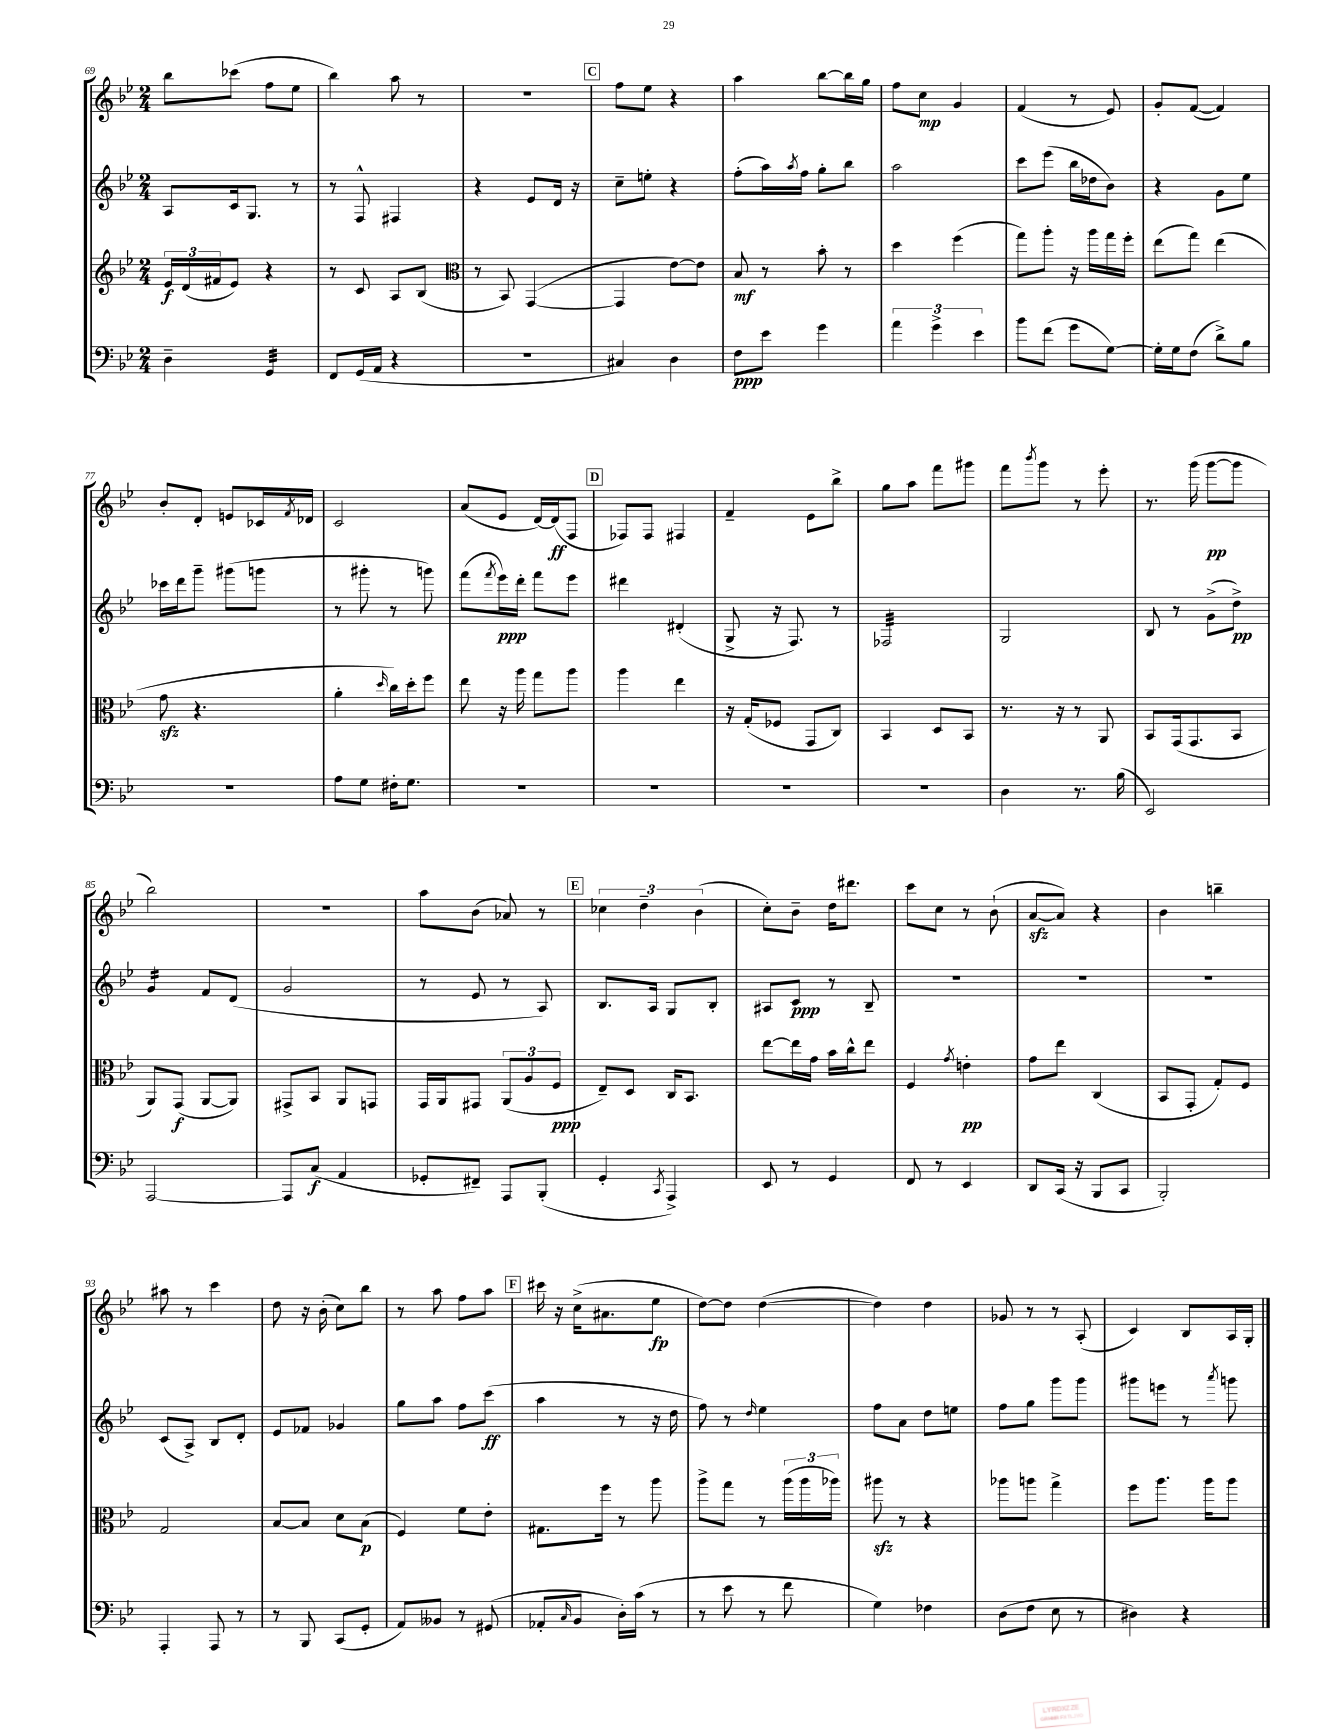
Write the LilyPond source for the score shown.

<<
\new StaffGroup <<
\new Staff = "s0" {
    \clef treble \key bes \major \numericTimeSignature \time 2/4
    bes''8 ces'''8( f''8 ees''8 |
    bes''4) a''8 r8 |
    r2 |
    \mark \markup { \box "C" } f''8 ees''8 r4 |
    a''4 bes''8~ bes''16 g''16 |
    f''8 c''8\mp g'4 |
    f'4( r8 ees'8) |
    g'8-. f'8~( f'4) |
    bes'8-. d'8-. e'8 ces'16 \acciaccatura { f'8 } des'16 |
    c'2 |
    a'8( ees'8 d'16~) d'16\ff( f8 |
    \mark \markup { \box "D" } fes8) fes8 fis4 |
    f'4-- ees'8 bes''8-> |
    g''8 a''8 f'''8 gis'''8 |
    f'''8 \acciaccatura { bes'''8 } g'''8 r8 ees'''8-. |
    r8. g'''16( g'''8~\pp g'''8 |
    bes''2) |
    r2 |
    a''8 bes'8( aes'8) r8 |
    \mark \markup { \box "E" } \tuplet 3/2 { ces''4 d''4-- bes'4( } |
    c''8-.) bes'8-- d''16 dis'''8. |
    c'''8 c''8 r8 bes'8-!( |
    a'8~\sfz a'8) r4 |
    bes'4 b''4-- |
    ais''8 r8 c'''4 |
    d''8 r16 bes'16-.( c''8) bes''8 |
    r8 a''8 f''8 a''8 |
    \mark \markup { \box "F" } cis'''16 r16 c''16->( ais'8. ees''8\fp |
    d''8~) d''8 d''4~( |
    d''4) d''4 |
    ges'8 r8 r8 a8-.( |
    c'4) bes8 a16 g16-. \bar "|." |
}
\new Staff = "s1" {
    \clef treble \key bes \major \numericTimeSignature \time 2/4
    a8 c'16 g8. r8 |
    r8 f8-^ fis4 |
    r4 ees'8 d'16 r16 |
    \mark \markup { \box "C" } c''8-- e''8-. r4 |
    f''8-.( a''16) \acciaccatura { a''8 } f''16 g''8-. bes''8 |
    a''2 |
    c'''8 ees'''8( bes''16 des''16 bes'8) |
    r4 g'8 ees''8 |
    ces'''16 d'''16 g'''8-- gis'''8( g'''8 |
    r8 gis'''8-. r8 g'''8) |
    f'''8( \acciaccatura { f'''8 } ees'''16\ppp) d'''16-. f'''8 ees'''8 |
    \mark \markup { \box "D" } dis'''4 dis'4-.( |
    g8-> r16 f8.) r8 |
    fes2:32 |
    g2 |
    bes8 r8 g'8->( d''8->\pp) |
    g'4:16 f'8 d'8( |
    g'2 |
    r8 ees'8 r8 a8) |
    \mark \markup { \box "E" } bes8. a16 g8 bes8-. |
    ais8 c'8\ppp r8 bes8-- |
    R2 |
    R2 |
    R2 |
    c'8( a8->) bes8 d'8-. |
    ees'8 fes'8 ges'4 |
    g''8 a''8 f''8 c'''8\ff( |
    \mark \markup { \box "F" } a''4 r8 r16 d''16 |
    f''8) r8 \grace { d''16 } ees''4 |
    f''8 a'8 d''8 e''8 |
    f''8 g''8 g'''8 g'''8 |
    gis'''8 e'''8 r8 \acciaccatura { a'''8 } g'''8 \bar "|." |
}
\new Staff = "s2" {
    \clef treble \key bes \major \numericTimeSignature \time 2/4
    \tuplet 3/2 { ees'16\f d'16( fis'16 } ees'8) r4 |
    r8 c'8 a8 bes8( |
    \clef alto r8 bes,8) g,4~( |
    \mark \markup { \box "C" } g,4 ees'8~) ees'8 |
    bes8\mf r8 bes'8-. r8 |
    d''4 f''4( |
    g''8) a''8-. r16 a''16 g''16 f''16-. |
    ees''8( g''8) ees''4( |
    g'8\sfz r4. |
    a'4-. \grace { d''16 } c''16) d''16-. f''8 |
    ees''8 r16 a''16 g''8 a''8 |
    \mark \markup { \box "D" } a''4 ees''4 |
    r16 g16-.( fes8 g,8 c8) |
    bes,4 d8 bes,8 |
    r8. r16 r8 a,8 |
    bes,8 g,16( g,8. bes,8 |
    a,8) g,8\f( a,8~ a,8) |
    gis,8-> bes,8 a,8 g,8 |
    g,16 a,16 gis,8 \tuplet 3/2 { a,8( a8 f8\ppp } |
    \mark \markup { \box "E" } ees8--) d8 c16 bes,8. |
    ees''8~ ees''16 g'16 bes'16 c''16-^ ees''8 |
    f4 \acciaccatura { g'8 } e'4-.\pp |
    g'8 ees''8 c4( |
    bes,8 g,8-. g8-.) f8 |
    g2 |
    bes8~ bes8 d'8 bes8\p( |
    f4) f'8 ees'8-. |
    \mark \markup { \box "F" } gis8. f''16 r8 a''8 |
    a''8-> g''8 r8 \tuplet 3/2 { a''16( a''16 aes''16) } |
    ais''8\sfz r8 r4 |
    aes''8 a''8 g''4-> |
    f''8 a''8. a''16 a''8 \bar "|." |
}
\new Staff = "s3" {
    \clef bass \key bes \major \numericTimeSignature \time 2/4
    d4-- g,4:32 |
    f,8 g,16( a,16 r4 |
    r2 |
    \mark \markup { \box "C" } cis4) d4 |
    f8\ppp ees'8 g'4 |
    \tuplet 3/2 { a'4 g'4-> ees'4 } |
    bes'8 f'8( g'8 g8~) |
    g16-. g16 f8( d'8->) bes8 |
    r2 |
    a8 g8 fis16-. g8. |
    R2 |
    \mark \markup { \box "D" } R2 |
    R2 |
    R2 |
    d4 r8. bes16( |
    ees,2) |
    a,,2~ |
    a,,8 c8\f( a,4 |
    ges,8-. fis,8--) a,,8 bes,,8-.( |
    \mark \markup { \box "E" } g,4-. \acciaccatura { c,8 } a,,4->) |
    ees,8 r8 g,4 |
    f,8 r8 ees,4 |
    d,8 c,16( r16 bes,,8 c,8 |
    bes,,2-.) |
    a,,4-. a,,8 r8 |
    r8 bes,,8 c,8( g,8-. |
    a,8) beses,8 r8 gis,8( |
    \mark \markup { \box "F" } aes,8-. \grace { c16 } bes,8 d16-.) c'16( r8 |
    r8 ees'8 r8 f'8 |
    g4) fes4 |
    d8( f8 ees8 r8 |
    dis4) r4 \bar "|." |
}
>>
>>
\layout { \context { \Score currentBarNumber = #69 } }
